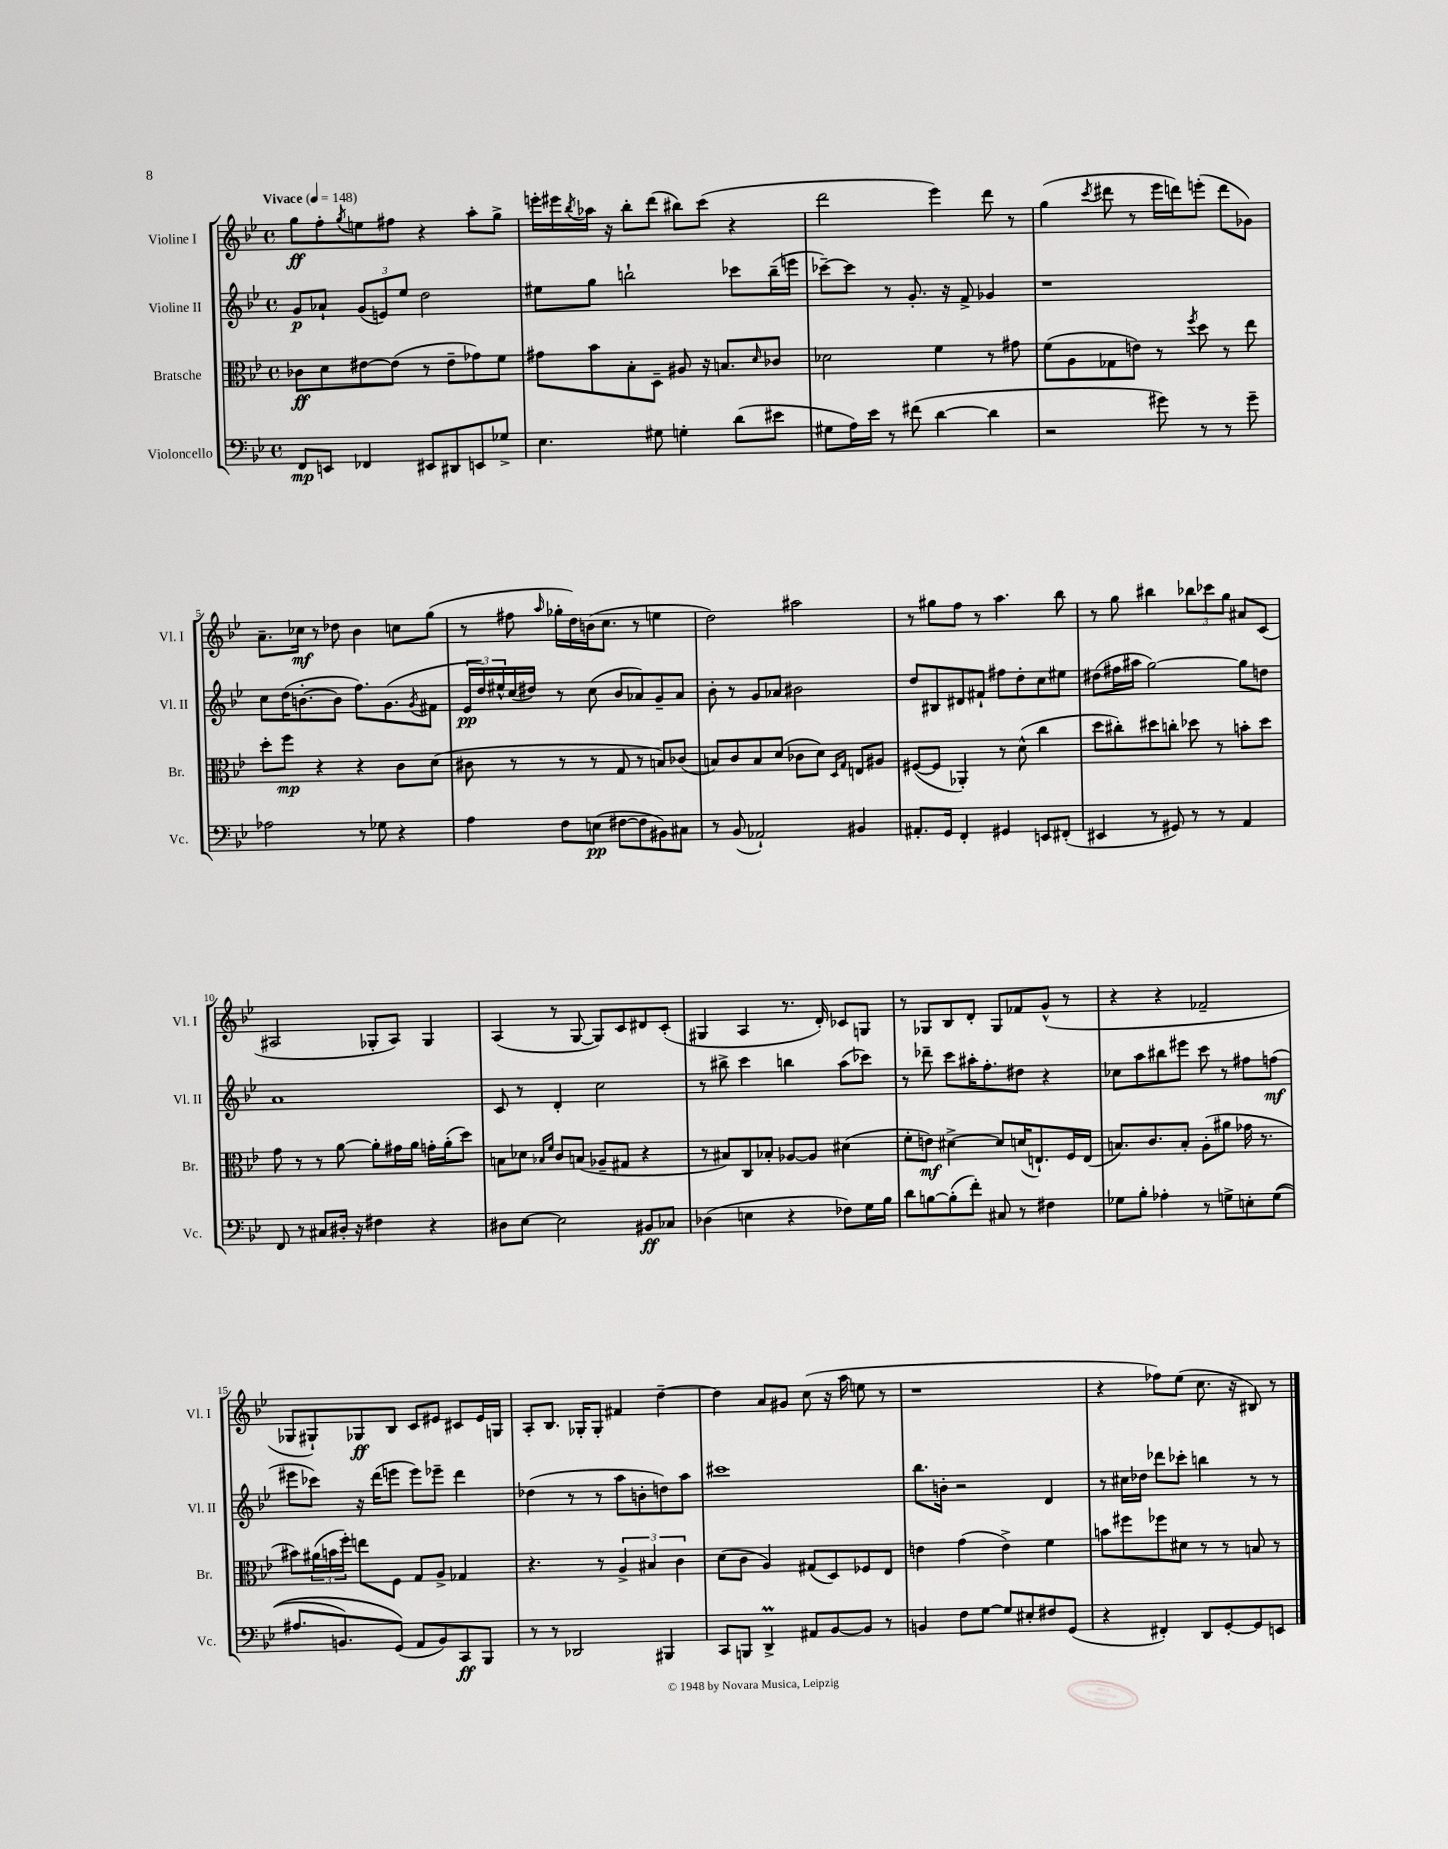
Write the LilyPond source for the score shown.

<<
\new StaffGroup <<
\new Staff = "s0" \with { instrumentName = "Violine I" shortInstrumentName = "Vl. I" } {
    \clef treble \key bes \major \defaultTimeSignature \time 4/4 \tempo "Vivace" 4 = 148
    g''8\ff f''8-. \acciaccatura { g''8 } e''8 fis''8 r4 a''8-. g''8-> |
    e'''16-. eis'''16 \acciaccatura { bes''8 } aes''16 r16 bes''8-. d'''8( bis''8) c'''8( r4 |
    d'''2 ees'''4) d'''8 r8 |
    g''4( \acciaccatura { c'''8 } dis'''8 r8 ees'''16 d'''16) e'''8-.( d'''8 ges'8) |
    a'8.-- ces''16\mf r8 des''8 bes'4 c''8 g''8( |
    r8 fis''8 \grace { a''16 } ges''16-. d''16) b'16( c''8. r8 e''4 |
    d''2) ais''2 |
    r8 gis''8 f''8 r8 a''4. bes''8 |
    r8 g''8 bis''4 \tuplet 3/2 { bes''8 ces'''8 g''8 } ais'8 c'8( |
    ais2 ges8-. ais8) ges4 |
    a4( r8 g8~ g8) c'8 dis'8 c'8-.( |
    gis4 a4 r8. d'16-.) ces'8 g8 |
    r8 ges8 bes8 d'8-. ges8 fes'8 g'8-^( r8 |
    r4 r4 fes'2-- |
    ges8 gis8-!) ges8\ff bes8 c'8 eis'8 cis'8 eis'16 g16 |
    a8-. bes8. ges16-. ges8-. fis'4 d''4~-- |
    d''4 a'8 gis'8 c''8( r16 a''16 e''8 r8 |
    r1 |
    r4 fes''8) ees''8( c''8. r16 bis8) r8 \bar "|." |
}
\new Staff = "s1" \with { instrumentName = "Violine II" shortInstrumentName = "Vl. II" } {
    \clef treble \key bes \major \defaultTimeSignature \time 4/4
    g'8\p aes'8-! \tuplet 3/2 { g'8( e'8) ees''8 } d''2 |
    eis''8 g''8 b''2-! ces'''8 b''16--( e'''16 |
    ces'''8~--) ces'''8 r8 g'8.-. r16 f'8-> ges'4 |
    r1 |
    c''8 d''16( b'8.~-. b'8 f''8.) g'8.( \acciaccatura { g'8 } fis'8 |
    \tuplet 3/2 { ees'16\pp d''16) eis''16-^ } c''16( dis''16) r8 c''8( bes'8 aes'8) g'8-- aes'8 |
    bes'8-. r8 g'8 aes'8 bis'2 |
    d''8 bis8 dis'8 fis'8-! fis''8 d''8-. c''8 eis''8 |
    dis''8( fis''16 ais''16 g''2~) g''8 d''8 |
    a'1 |
    c'8 r8 d'4-. c''2 |
    r8 bis''8-> c'''4 b''4 a''8( ces'''8) |
    r8 des'''8-- c'''8 ais''16-. f''8.-. dis''8 r4 |
    ces''8 a''8 bis''8 eis'''8 c'''8 r8 fis''8 f''8\mf( |
    eis'''8 ces'''8) r16 d'''16( e'''8 e'''8) ees'''8-- d'''4 |
    des''4( r8 r8 a''8 b'8-. d''8) a''8 |
    cis'''1 |
    bes''8. b'16-. r2 d'4 |
    r8 cis''16 des''16 des'''8 ces'''8-. b''4 r8 r8 \bar "|." |
}
\new Staff = "s2" \with { instrumentName = "Bratsche" shortInstrumentName = "Br." } {
    \clef alto \key bes \major \defaultTimeSignature \time 4/4
    ces'8\ff d'8 eis'8~ eis'8( r8 eis'8-- ges'8) f'8 |
    gis'8 bes'8 bes8-. d8-- ais8 r16 b8. \grace { d'16 } ces'8 |
    des'2 f'4 r8 gis'8 |
    f'8( a8 ges8 e'8) r8 \acciaccatura { f''8 } d''8 r8 ees''8 |
    d''8-. f''8\mp r4 r4 c'8 d'8( |
    cis'8 r8 r8 r8 g8 r8 b8) ces'8( |
    b8) c'8 b8 d'8( ces'8 d'8) \grace { d16 g16 } e8 ais8 |
    fis8~( fis8 aes,4-.) r8 d'8-^( c''4 |
    d''8 cis''8-.) dis''8 c''8-. des''8 r8 b'8-. des''8 |
    g'8 r8 r8 a'8~ a'8-. gis'16 a'16 g'16-. a'16-.( d''8) |
    b8 des'8 \grace { bes16 f'16 } c'8 b8( aes8-- gis8 r4 |
    r8 bis8) c8 bes8-. aes8~ aes8 dis'4( |
    f'8-. e'8\mf) dis'4~-> dis'8 d'16( e8.-!) f16 e16( |
    b8.) c'8. b8-. a8-.( ais'8 ges'16 r8. |
    bis'8) \tuplet 3/2 { ais'16( b'16 f''16-.) } e''8 f8 g8 a8-> ges4 |
    r4. r8 \tuplet 3/2 { a4-> bis4 c'4 } |
    d'8( c'8 a4) gis8( d8) fes8 ees8 |
    e'4 g'4( e'4->) f'4 |
    b'8 fis''8 fes''8 dis'8 r8 r8 b8 r8 \bar "|." |
}
\new Staff = "s3" \with { instrumentName = "Violoncello" shortInstrumentName = "Vc." } {
    \clef bass \key bes \major \defaultTimeSignature \time 4/4
    f,8\mp e,8 fes,4 eis,8 dis,8 e,8 ges8-> |
    ees4. gis8 g4-. d'8( eis'8 |
    gis8 a16) ees'16 r8 fis'8( d'4~ d'4 |
    r2 gis'8) r8 r8 gis'8-- |
    aes2 r8 ges8 r4 |
    a4 f8 e8\pp( fis8~ fis8 bis,8) cis8 |
    r8 bes,8( aes,2-!) bis,4 |
    ais,8.-. g,16 f,4-. gis,4 e,8 fis,8-.( |
    eis,4 r8 gis,8) r8 r8 a,4 |
    f,8 r8 cis8 dis16-. r16 fis4 r4 |
    dis8 ees8~ ees2 bis,8\ff ces8 |
    des4( e4 r4 fes8) g16 bes16 |
    d'8 b8~ b8-.( f'8-.) cis8 r8 fis4 |
    ges8 bes8-. aes4-. r8 g8-> e8-. g8(\( |
    ais8. b,8.) g,8(\) a,8 b,8) c,8\ff bes,,8 |
    r8 r8 des,2 bis,,4 |
    c,8 b,,8 d,4->\prall ais,8 bes,8~ bes,8 r8 |
    b,4 f8 g8~ g8 eis8-. fis8 g,8( |
    r4 fis,4-.) d,8 g,8~-. g,8 e,8 \bar "|." |
}
>>
>>
